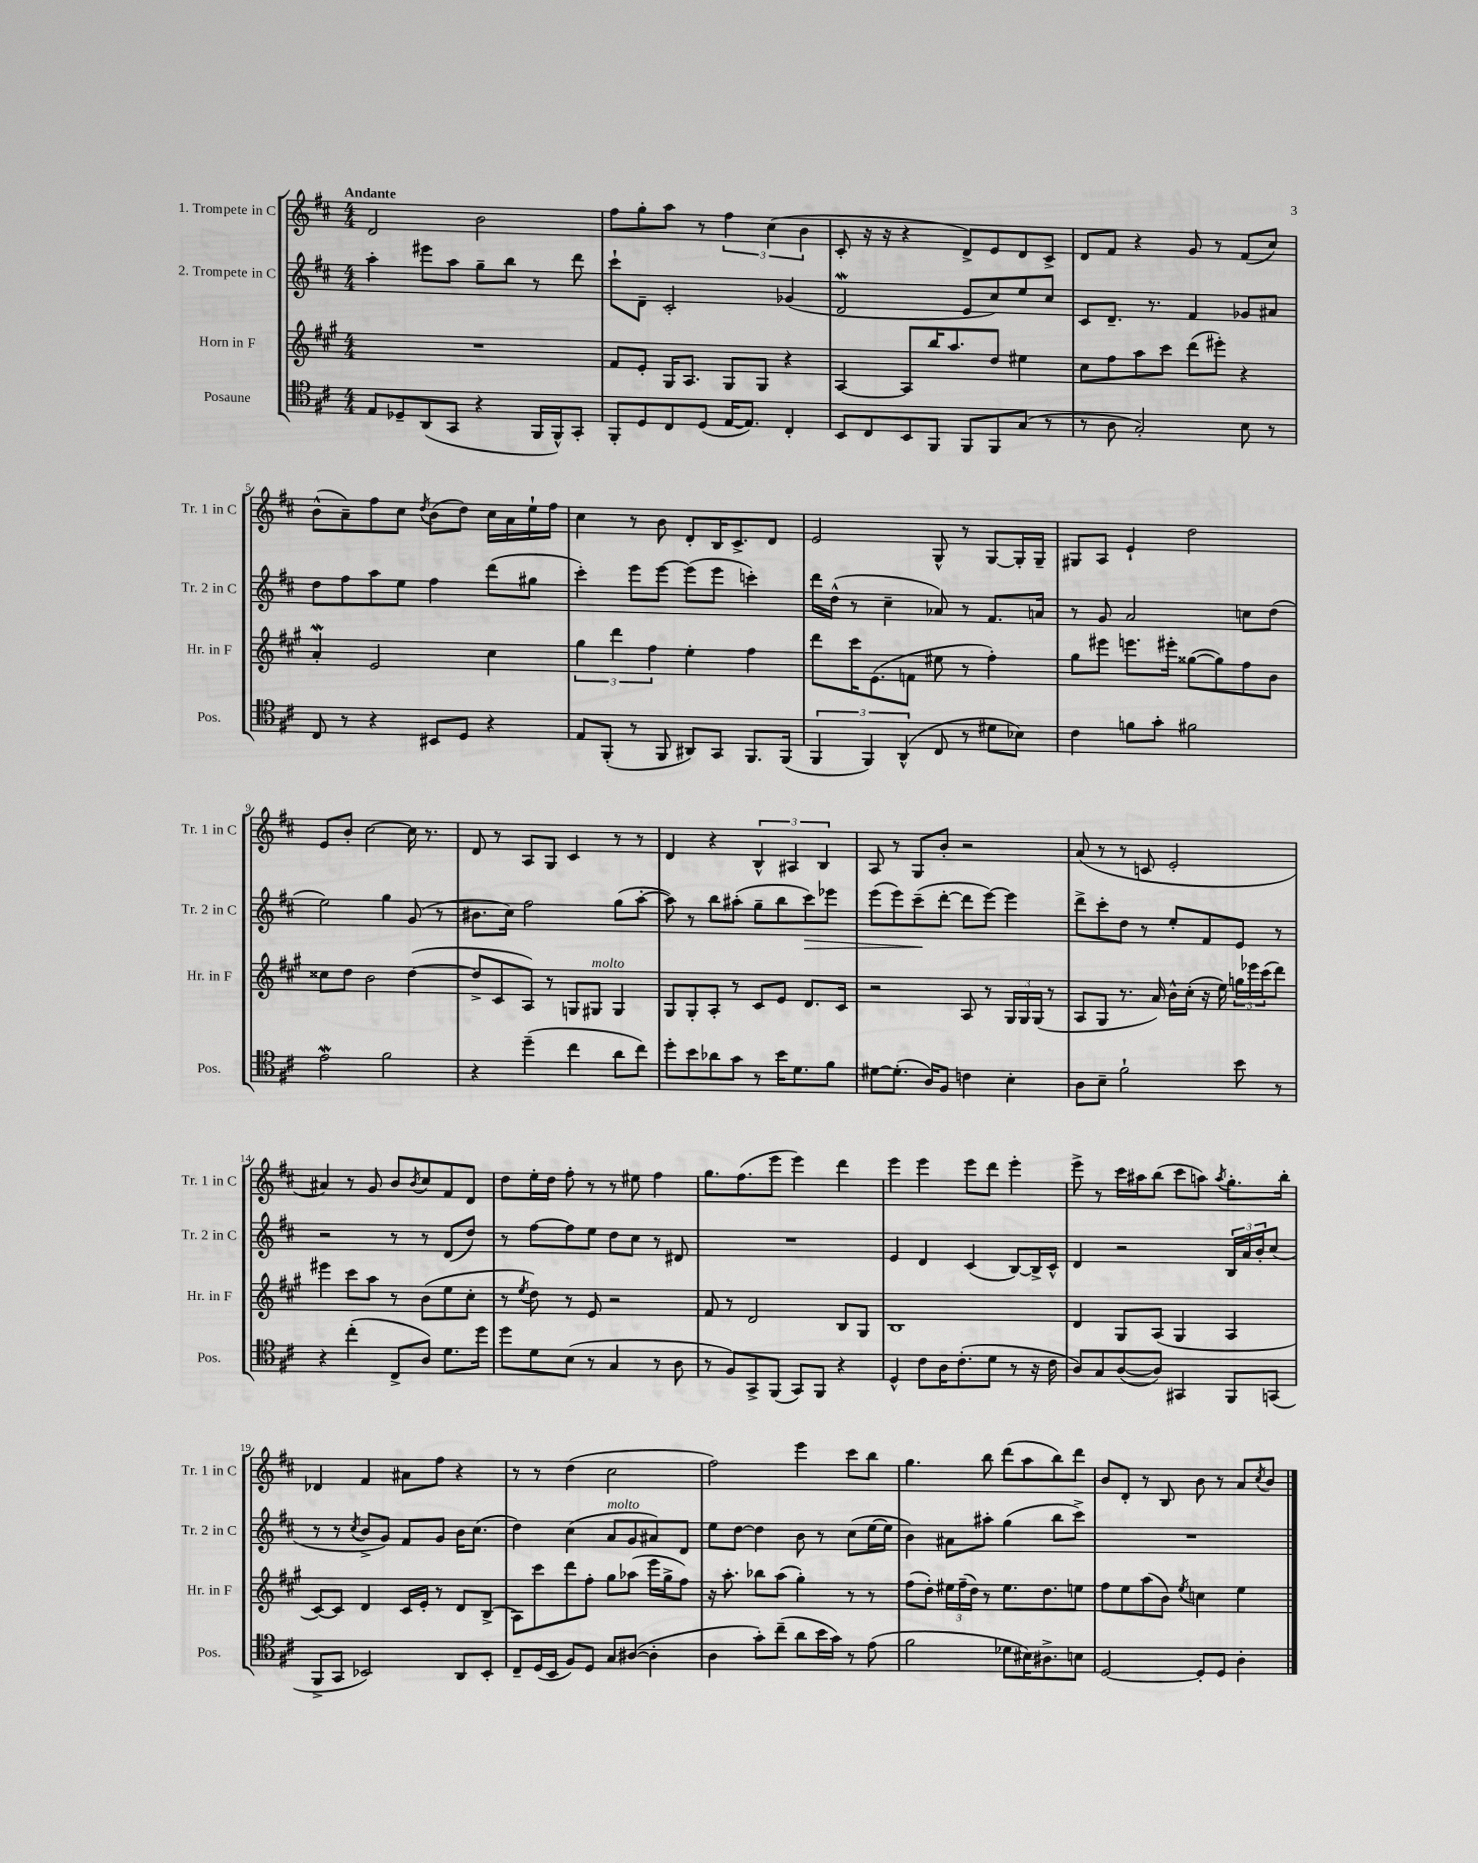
<<
\new StaffGroup <<
\new Staff = "s0" \with { instrumentName = "1. Trompete in C" shortInstrumentName = "Tr. 1 in C" } {
    \clef treble \key d \major \numericTimeSignature \time 4/4 \tempo "Andante"
    d'2 b'2 |
    fis''8 g''8-. a''8 r8 \tuplet 3/2 { fis''4 cis''4( b'4 } |
    cis'8-. r16 r16 r4 d'8->) e'8 d'8 cis'8-> |
    d'8 fis'8 r4 g'8 r8 fis'8( cis''8) |
    b'8-^( a'8--) fis''8 cis''8 \acciaccatura { d''8 } b'8( d''8) cis''16 a'16 e''16-! fis''16 |
    cis''4 r8 b'8 d'8-. b16 cis'8.-> d'8 |
    e'2 g8-^ r8 g8~ g16-. g16-- |
    gis8 a8 e'4-! d''2 |
    e'8 b'8-. cis''2~ cis''16 r8. |
    d'8 r8 a8 g8 cis'4 r8 r8 |
    d'4 r4 \tuplet 3/2 { b4-^ ais4 b4 } |
    a8 r8 g8 b'8-. r2 |
    a'8( r8 r8 c'8 e'2-. |
    ais'4) r8 g'8 b'8 \acciaccatura { b'8 } cis''8 fis'8 d'8 |
    d''8 e''16-. d''16 fis''8-. r8 r8 eis''8 fis''4 |
    g''8. fis''8.( e'''8 e'''4) d'''4 |
    e'''4 e'''4 e'''8 d'''8 e'''4-. |
    e'''8-> r8 cis'''16 ais''16 b''8( cis'''8 a''8) \acciaccatura { a''8 } g''8.-. b''16-. |
    des'4 fis'4 ais'8 fis''8 r4 |
    r8 r8 d''4( cis''2 |
    fis''2) e'''4 cis'''8 b''8 |
    g''4. b''8 d'''8( a''8 b''8) d'''8 |
    b'8 d'8-. r8 b8 b'8 r8 a'8 \acciaccatura { cis''8 } b'8 \bar "|." |
}
\new Staff = "s1" \with { instrumentName = "2. Trompete in C" shortInstrumentName = "Tr. 2 in C" } {
    \clef treble \key d \major \numericTimeSignature \time 4/4
    a''4-. eis'''8 a''8 g''8-- b''8 r8 d'''8 |
    cis'''8-! d'8-- cis'2-. ges'4( |
    d'2\mordent e'8 cis''8) e''8 cis''8 |
    cis'8 d'8.-- r8. fis'4 ges'8 ais'8 |
    d''8 fis''8 a''8 e''8 fis''4 d'''8( gis''8 |
    cis'''4-.) e'''8 e'''8~ e'''8( e'''8 c'''4-.) |
    d'''16 d''16-^( r8 cis''4-- aes'8) r8 fis'8. a'16 |
    r8 g'8 a'2 c''8 d''8( |
    e''2) g''4 g'8( r8 |
    bis'8. cis''16) fis''2 g''8( a''8~-. |
    a''8) r8 b''8 ais''8-.( g''8-- b''8 cis'''8\>) ees'''8 |
    e'''8( e'''8) cis'''8--\!( d'''8~-. d'''8 e'''8~) e'''4 |
    d'''8-> cis'''8-. d''8 r8 e''8-. fis'8 e'8 r8 |
    r2 r8 r8 d'8( d''8) |
    r8 fis''8~ fis''8 e''8 d''8 cis''8 r8 dis'8 |
    R1 |
    e'4 d'4 cis'4( b8~) b16-> cis'16-^ |
    d'4 r2 \tuplet 3/2 { b16 a'16 b'16-. } cis''8( |
    r8 r8 \acciaccatura { cis''8 } b'8-> g'8) fis'8 g'8 b'16 cis''8.( |
    d''4) cis''4( a'8^\markup { \italic "molto" } g'8 ais'8) d'8 |
    e''8 d''8~ d''4 b'8 r8 cis''8( e''16~ e''16 |
    b'4) ais'8 ais''8-. g''4( b''8 cis'''8->) |
    R1 \bar "|." |
}
\new Staff = "s2" \with { instrumentName = "Horn in F" shortInstrumentName = "Hr. in F" } {
    \clef treble \key a \major \numericTimeSignature \time 4/4
    R1 |
    fis'8 e'8-. gis16 a8. gis8 gis8 r4 |
    a4~ a8 b''16 a''8. d''8 eis''4 |
    cis''8 fis''8 a''8 cis'''8 d'''8( eis'''8-.) r4 |
    a'4-.\mordent e'2 cis''4 |
    \tuplet 3/2 { gis''4 d'''4 fis''4 } e''4-. fis''4 |
    d'''8 cis'''16 e'8.( f'8 eis''8 r8 fis''4-.) |
    gis''8 eis'''8 e'''8. eis'''16-. gisis''8~( gisis''8) fis''8 b'8 |
    cisis''8 d''8 b'2 d''4~( |
    d''8-> cis'8 a8) r8 g8 gis8^\markup { \italic "molto" } gis4 |
    gis8 gis8-. a8-. r8 cis'8 e'8 d'8. cis'16 |
    r2 a8 r8 \tuplet 3/2 { gis16 gis16 gis16( } r8 |
    a8 gis8 r8. a'16) b'16-^ cis''16-.( r16 e''16) \tuplet 3/2 { g''16 ees'''16 cis'''16( } d'''8) |
    eis'''4 cis'''8 a''8 r8 b'8( e''8 cis''8-. |
    r8 \acciaccatura { e''8 } d''8) r8 e'8 r2 |
    fis'8 r8 d'2 b8 gis8 |
    b1 |
    d'4 gis8 a8( gis4 a4 |
    cis'8~) cis'8 d'4 cis'16 e'16-. r8 d'8 b8->( |
    a8) cis'''8 d'''8 fis''8-. gis''8 aes''8( e'''16 gis''16-> fis''8) |
    r16 a''8.-. bes''8 a''8( gis''4-.) r8 r8 |
    fis''8( d''8-.) \tuplet 3/2 { eis''16 fis''16--( d''16) } r8 eis''8. d''8. e''8 |
    fis''8 e''8 a''8( b'8) \acciaccatura { e''8 } c''4 e''4 \bar "|." |
}
\new Staff = "s3" \with { instrumentName = "Posaune" shortInstrumentName = "Pos." } {
    \clef tenor \key d \major \numericTimeSignature \time 4/4
    e8 des8-- a,8( g,8 r4 fis,16 fis,16-^) g,8-. |
    fis,8-. d8 cis8 d8( e16~ e8.) cis4-. |
    b,8 cis8 b,8 fis,8 fis,8 fis,8 g8( r8 |
    r8 a8 g2-.) b8 r8 |
    cis8 r8 r4 bis,8 d8 r4 |
    e8 fis,8-.( r8 fis,8 ais,8) g,8 fis,8. fis,16( |
    \tuplet 3/2 { fis,4 fis,4) a,4-^( } cis8 r8 dis'8 bes8) |
    cis'4 f'8 g'8-. fis'2 |
    e'2\mordent fis'2 |
    r4 d''4--( cis''4 a'8 cis''8) |
    d''8-. b'8 aes'8 g'8 r8 b'16 d'8. fis'8 |
    dis'8~ dis'8.-.( a16) fis8 c'4 b4-. |
    a8 b8-- fis'2-! b'8 r8 |
    r4 cis''4-.( cis8-> a8) d'8. d''16 |
    d''8 d'8 b8( r8 g4 r8 a8 |
    r8 fis8) g,8-> fis,8( g,8) fis,8 r4 |
    d4-^ cis'8 a16 cis'8.-.( d'8 r8 r16 cis'16 |
    a8) g8 a8~( a8) gis,4 fis,8 g,8( |
    fis,8-> g,8 bes,2) a,8 bes,8-. |
    cis8-- d16( b,16 fis8) d8 g8 ais8~( ais4-. |
    a4 g'8-.) cis''8--( a'8 b'16 g'16) r8 e'8( |
    fis'2 des'8 bis16) ais8.-> b8 |
    d2~ d8-. d8 a4-. \bar "|." |
}
>>
>>
